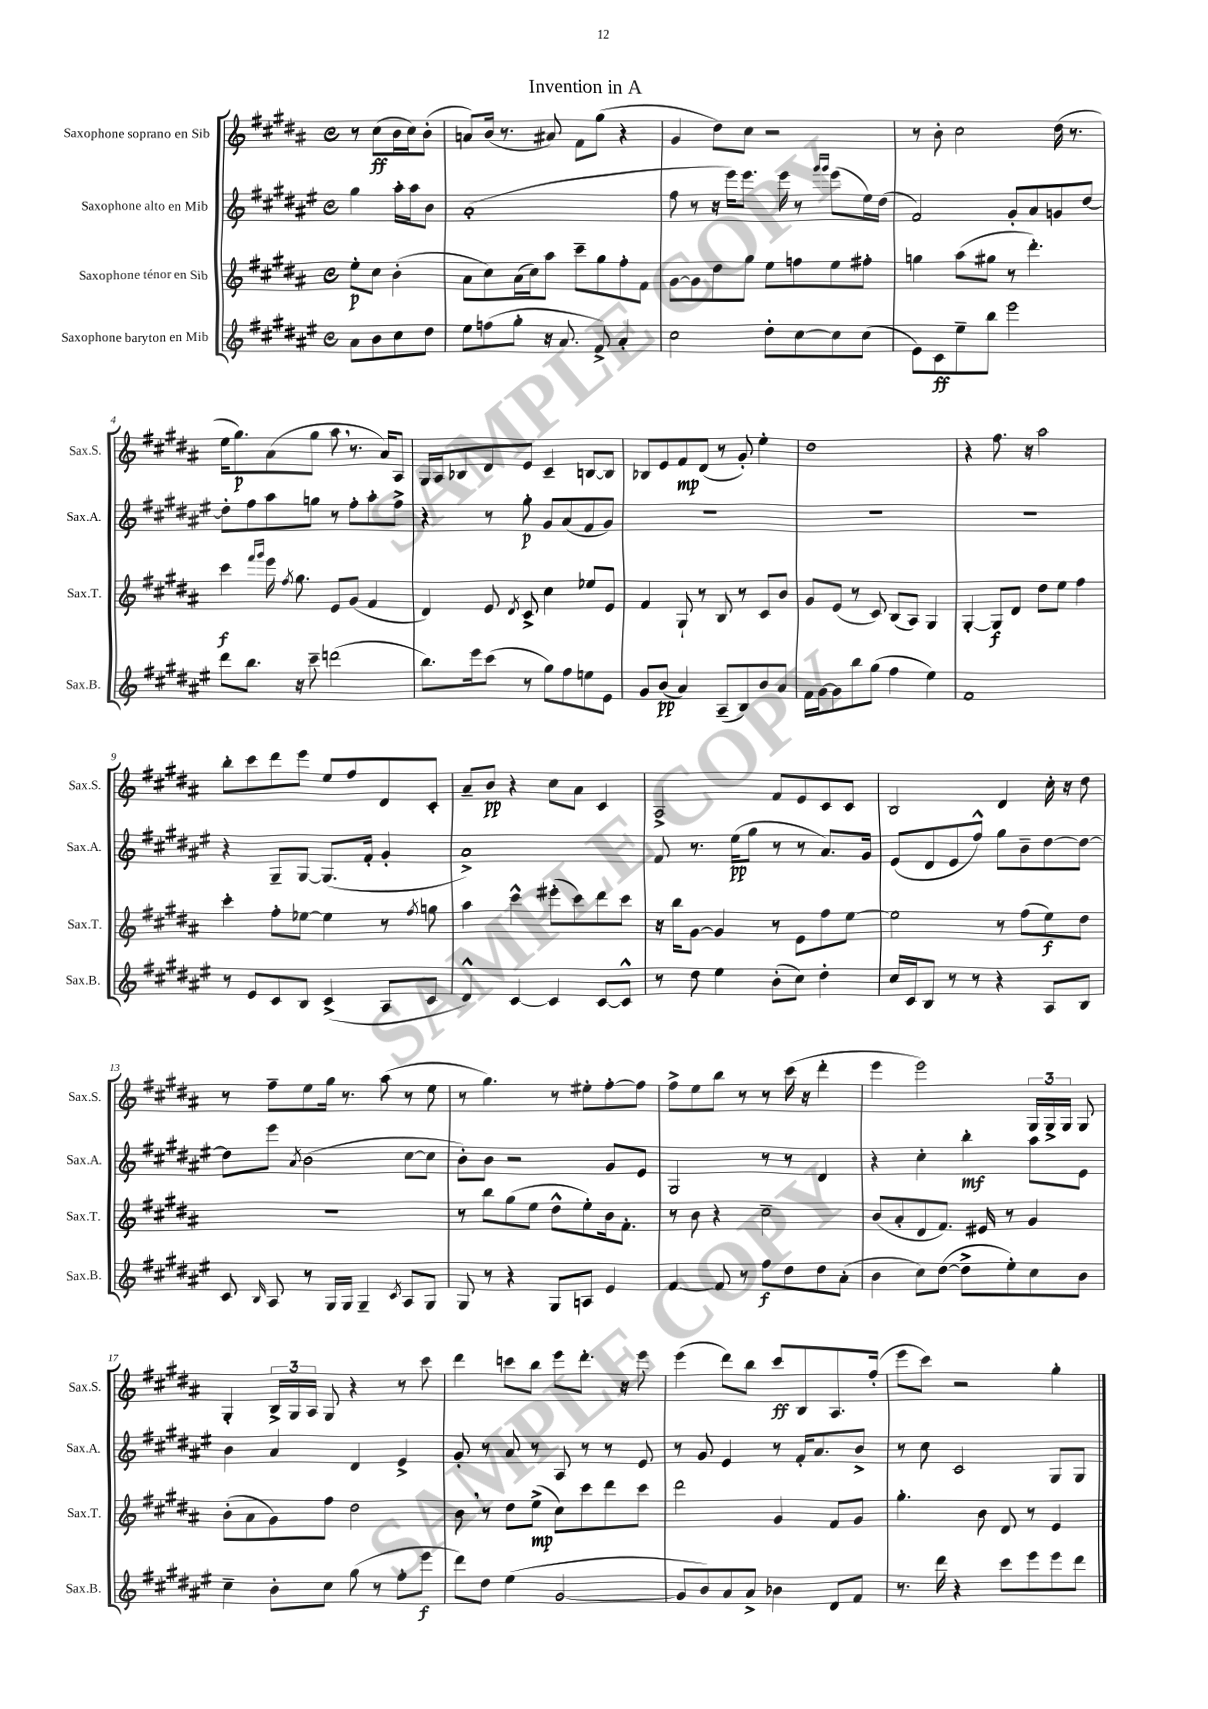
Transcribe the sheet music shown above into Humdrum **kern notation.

**kern	**kern	**kern	**kern
*staff4	*staff3	*staff2	*staff1
*clefG2	*clefG2	*clefG2	*clefG2
*k[f#c#g#d#a#e#]	*k[f#c#g#d#a#]	*k[f#c#g#d#a#e#]	*k[f#c#g#d#a#]
*M4/4	*M4/4	*M4/4	*M4/4
*met(c)	*met(c)	*met(c)	*met(c)
8a#\L	8ee'\L	4gg#\	8r
8b\	8cc#\J	.	(8cc#\L
8cc#\	(4b'\	16aa#'\LL	16b\L
.	.	16aa#\J	16cc#\J)
8dd#\J	.	8b\J	(8b'\J
=	=	=	=
8ee#\L	8a#\L	(1a#'	8a/L)
(8ff\	8cc#\)	.	(16b/Jk
.	.	.	8.r
8gg#'\J	(16a#\L	.	.
.	16cc#\J)	.	.
16r	8aa#\J	.	8a#/)
8.a#/	.	.	.
.	8ccc#~\L	.	8f#\L
8f#^/)	8gg#\	.	(8gg#\J
4a#'/	8ff#'\	.	4r
.	8f#\J	.	.
=	=	=	=
2cc#\	[8g#\L	8ff#\	4g#/
.	8g#\]	8r	.
.	8dd#\	16r	8dd#\L)
.	.	16eee#\LK)	.
.	8gg#\J	8.eee#\J	8cc#\J
8dd#'\L	8ee\L	.	2r
.	.	16eee#\	.
[8cc#\	8ff\	8r	.
.	.	16qqggg#/LL	.
.	.	16qqggg#/JJ	.
8cc#\]	8ee\	(8eee#\L	.
(8cc#\J	8ff#'\J	16ee#\L)	.
.	.	(16dd#\JJ	.
=	=	=	=
8e#\L)	4gg\	2f#/)	8r
8c#\	.	.	8b'\
8ee#~\	(8aa#\L	.	2cc#\
8bb\J	8gg#\J	.	.
2eee#\	8r	8g#'/L	.
.	4.ddd#'\)	8a#/	.
.	.	8g/	(16dd#\
.	.	.	8.r
.	.	[8dd#/J	.
=	=	=	=
8ddd#\L	4ccc#\	8dd#'\]L	16ee\LK
.	.	.	8.gg#\)
8.bb\J	.	8ff#\	.
.	16qqfff#/LL	.	.
.	16qqggg#/JJ	.	.
.	16eee\	8aa#\	(8a#\
.	8qff#/	.	.
16r	8.gg#\	.	.
8ccc#~\	.	8gg\J	8gg#\J
(2ddd\	8e/L	8r	8aa#\
.	(8g#/J	8ff#'\L	8.r
.	4f#/	8aa#'\	.
.	.	.	16a#/LK)
.	.	8ff#^\J	8A#/J
=	=	=	=
8.bb\L)	4d#/)	4r	16G#/LL
.	.	.	16A#/J
.	.	.	8B-/
16eee#\k	.	.	.
(8ccc#\J	8e/	8r	8d#/
.	8qd#/	.	.
8r	8c#^/	8gg#'\	8e/J
8gg#\L)	4cc#\	8g#/L	4c#~/
8ff#\	.	(8a#/	.
8ee\	8ee-/L	8f#/	[8B/L
8e#\J	8e/J	8g#/J)	8B/]J
=	=	=	=
8g#/L	4f#/	1r	8B-/L
(8b/J	.	.	8e/
4a#/)	8G#`/	.	8f#/
.	8r	.	(8d#/J
(8A#~/L	8B/	.	8r
8B/)	8r	.	8g#'/)
8b/	8c#/L	.	4ee'\
8a#/J	8b/J	.	.
=	=	=	=
16f#\LL	8g#/L	1r	1dd#
[16g#\J	.	.	.
8g#\]	(8e/J	.	.
8bb\	8r	.	.
(8gg#\J	8c#/)	.	.
4ff#\	(8B/L	.	.
.	8A#/J)	.	.
4ee#\)	4G#/	.	.
=	=	=	=
1f#	[4G#'/	1r	4r
.	8G#/]L	.	8.ff#\
.	8d#/J	.	.
.	.	.	16r
.	8dd#\L	.	2aa#\
.	8ee\J	.	.
.	4ff#\	.	.
=	=	=	=
8r	4ccc#'\	4r	8bb'\L
8e#/L	.	.	8ccc#\
8c#/	8ff#'\L	8G#~/L	8ddd#\
8B/J	[8ee-\J	[8G#/J	8eee\J
(4c#^/	4ee-\]	(8.G#/]L	8ee/L
.	.	.	8ff#/
.	.	16f#'/Jk	.
8A#/L	8r	4g#'/	8d#/
.	8qff#/	.	.
8c#/J	8gg\	.	8c#'/J
=	=	=	=
4d#^^/)	4aa#\	1a#^)	8a#~/L
.	.	.	8b/J
[4c#/	4ccc#^^\	.	4r
4c#/]	(8eee#'\L	.	8cc#\L
.	8ccc#\)	.	8a#\J
[8c#/L	8ddd#\	.	4c#/
8c#^^/]J	8ccc#\J	.	.
=	=	=	=
8r	16r	8f#/	2A#^/
.	16bb\LK	.	.
8dd#\	[8g#\J	8.r	.
4ee#\	4g#/]	.	.
.	.	(16ee#\LK	.
.	.	8gg#\J	.
(8b'\L	8r	8r	8f#/L
8cc#\J)	8e\L	8r	8e/
4dd#'\	8ff#\	8.a#/L)	8c#/
.	[8ee\J	.	8c#/J
.	.	16g#/Jk	.
=	=	=	=
16cc#/LL	2ee\]	(8e#/L	2B/
16c#/J	.	.	.
8B/J	.	8d#/	.
8r	.	8e#/	.
8r	.	8ff#^^/J)	.
4r	8r	8gg#\L	4d#/
.	(8ff#\L	8b~\	.
8A#/L	8ee\)	[8dd#\	16cc#'\
.	.	.	16r
8B/J	8dd#\J	8dd#\_J	8dd#\
=	=	=	=
8c#/	1r	8dd#\]L	8r
16qqB/	.	.	.
8A#/	.	8eee#\J	8ff#~\L
.	.	8qa#/	.
8r	.	(2b\	8ee\
16G#/LL	.	.	16gg#\Jk
16G#/JJ	.	.	8.r
4G#~/	.	.	.
.	.	.	(8aa#\
8qc#/	.	.	.
8A#/L	.	[8cc#\L	8r
8G#/J	.	8cc#\]J	8ee\
=	=	=	=
8G#/	8r	8b'\L)	8r
8r	8bb\L	8b\J	4.gg#\)
4r	(8gg#\	2r	.
.	8ee\J	.	.
8G#/L	8dd#^^\L	.	8r
8A/J	8ee'\)	.	8ee#'\L
4e#/	16b\k	8g#/L	[8ff#'\
.	8.f#'\J	.	.
.	.	8e#/J	8ff#\]J
=	=	=	=
[4f#/	8r	2G#/	8ff#^\L
.	8b\	.	8ee\
8f#/]	4r	.	8bb\J
8r	.	.	8r
8ff#\L	2cc#~\	8r	8r
8dd#\	.	8r	(16ccc#\
.	.	.	16r
8dd#\	.	4d#/	4ddd#'\
(8a#'\J	.	.	.
=	=	=	=
4b\	(8b/L	4r	4eee\
.	8a#'/	.	.
8cc#\L)	8d#/	4cc#'\	2eee\)
([8dd#\J	8.f#/J)	.	.
8dd#^\]L	.	4bb'\	.
.	16e#/	.	.
8ee#'\)	8r	.	.
8cc#\	4g#/	8aa#\L	24G#/LL
.	.	.	24G#^/
.	.	.	24G#/JJ
8b\J	.	8e#\J	8G#/
=	=	=	=
4cc#~\	(8b'\L	4b\	4G#'/
.	8a#\	.	.
8b'\L	8g#\)	4a#/	24B^/LL
.	.	.	24G#/
.	.	.	24A#/JJ
8cc#\J	8ff#\J	.	8G#/
(8gg#\	2dd#\	4d#/	4r
8r	.	.	.
8ff#'\L	.	4e#^/	8r
8eee#\J	.	.	8ccc#\
=	=	=	=
8ddd#\L)	8b\	8g#'/	4ddd#\
8dd#\J	8r	8r	.
(4ee#\	8dd#\L	8a#/	8ccc\L
.	(8ee^\J	8r	8bb\J
[2g#/	8cc#\L)	8A#/	8eee\L
.	8ccc#\	8r	8.ddd#'\J
.	8ddd#\	8r	.
.	.	.	16r
.	8ccc#\J	8e#/	8eee\
=	=	=	=
8g#/]L	2ddd#\	8r	(4eee\
8b/)	.	8g#/	.
8a#/	.	4e#/	8ddd#\L)
8a#^/J	.	.	8bb\J
4b-\	4g#/	8r	8ccc#/L
.	.	16f#'/LK	8B/
.	.	8.a#/	.
8d#/L	8f#/L	.	8.A#/
8f#/J	8g#/J	8b^/J	.
.	.	.	(16ff#'/Jk
=	=	=	=
8.r	4.gg#'\	8r	8eee\L
.	.	8cc#\	8ccc#\J)
16ddd#\	.	.	.
4r	.	2c#/	2r
.	8b\	.	.
8ccc#\L	8d#/	.	.
8eee#\	8r	.	.
8eee#\	4e/	8G#/L	4gg#'\
8ddd#\J	.	8G#/J	.
==	==	==	==
*-	*-	*-	*-
